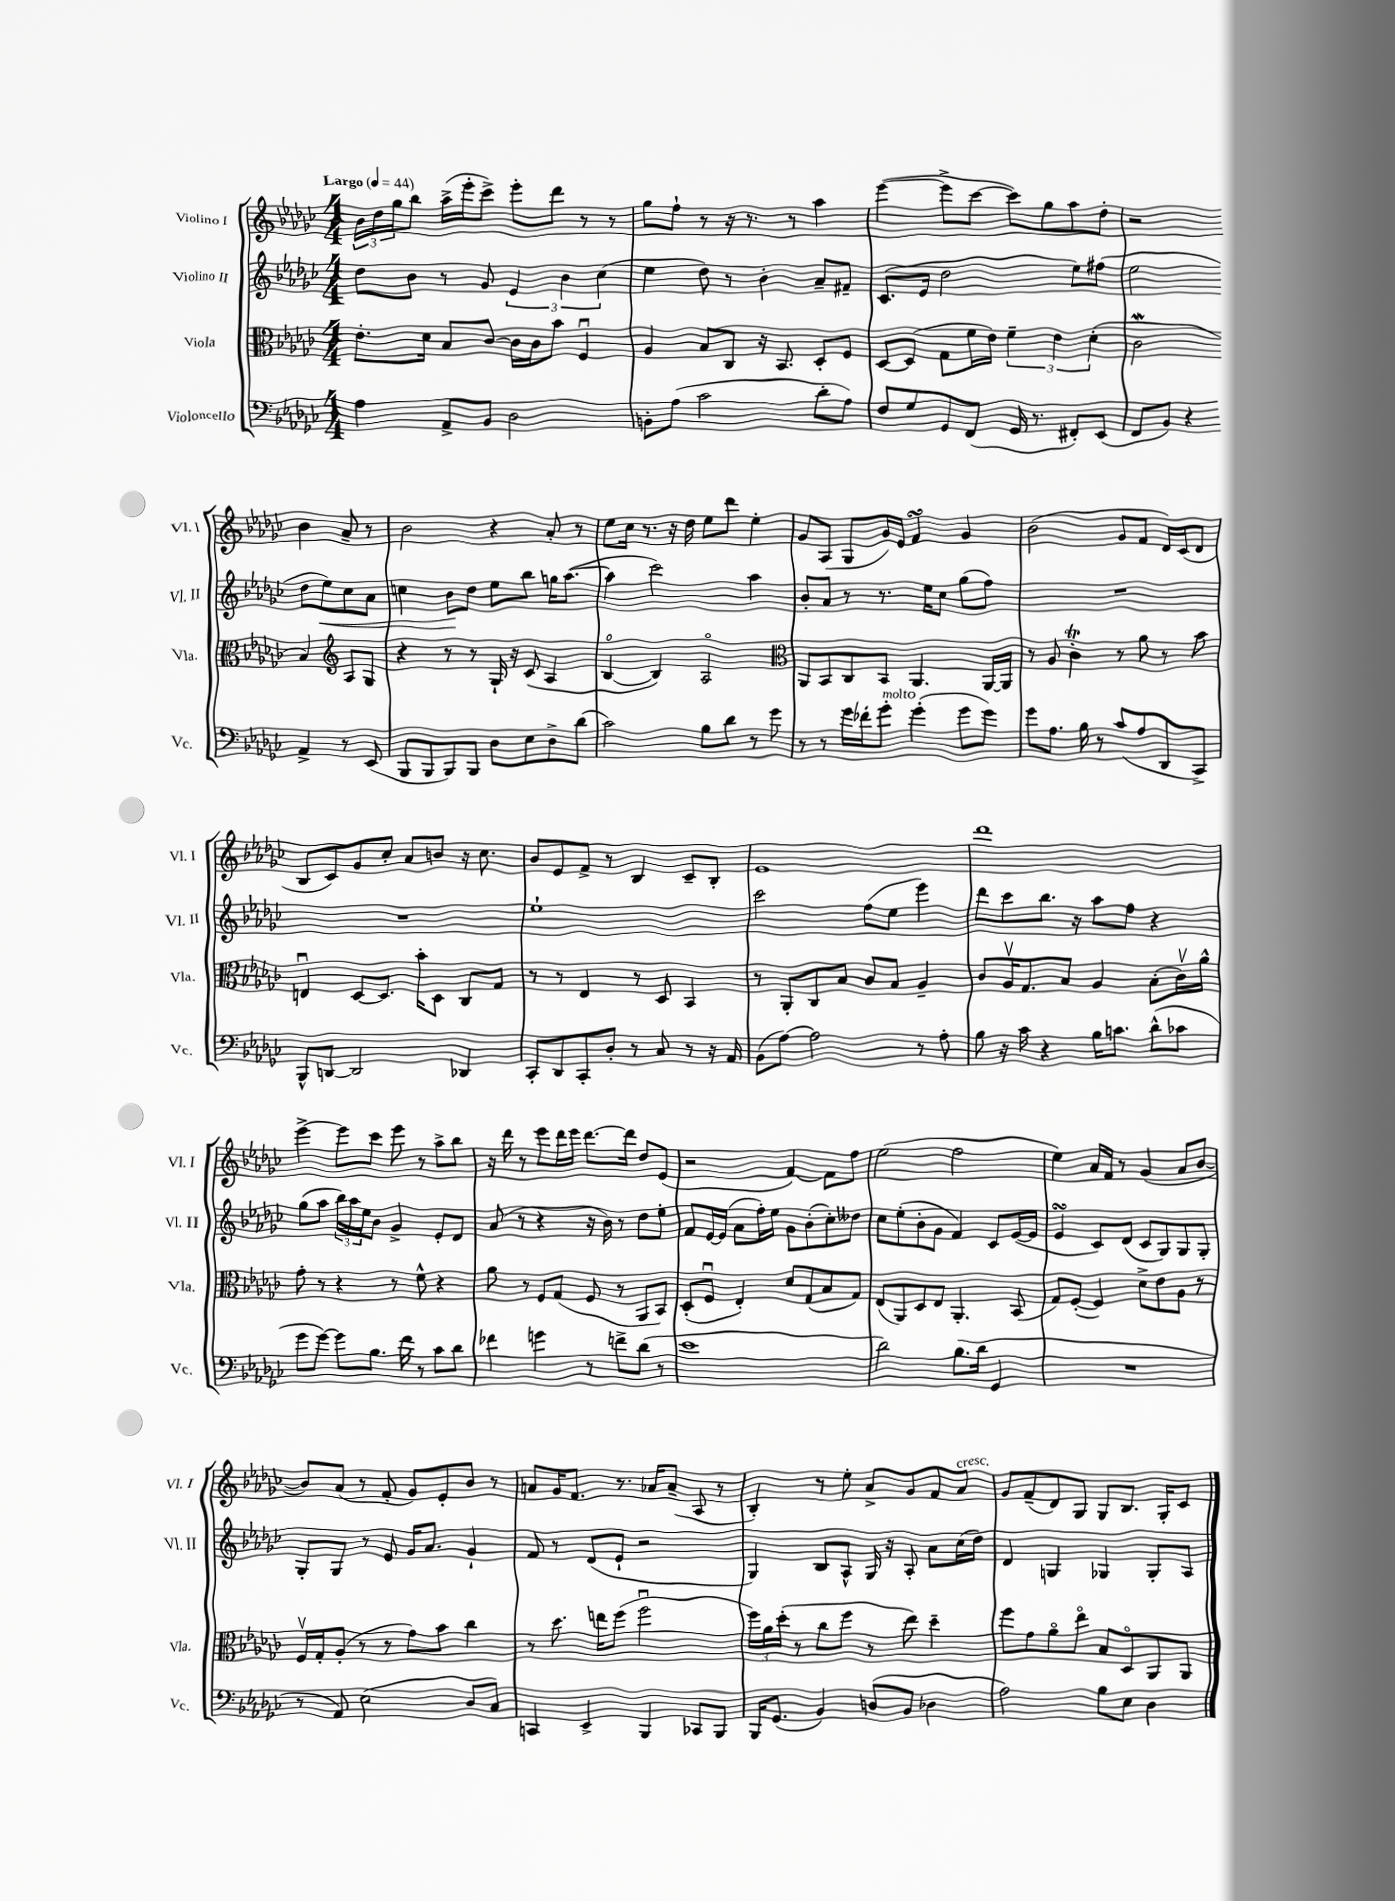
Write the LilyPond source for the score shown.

<<
\new StaffGroup <<
\new Staff = "s0" \with { instrumentName = "Violino I" shortInstrumentName = "Vl. I" } {
    \clef treble \key ges \major \numericTimeSignature \time 4/4 \tempo "Largo" 4 = 44
    \tuplet 3/2 { bes'16 des''16 ges''16 } bes''8 aes''16->( ees'''16-. ces'''8->) ees'''8-. des'''8 r8 r8 |
    ges''8 f''8-! r8 r16 r8. r8 aes''4 |
    ees'''4~( ees'''8-> ces'''8~ ces'''8) ges''8 aes''8 des''8-. |
    r2 bes'4 aes'8-- r8 |
    bes'2 r4 aes'8-. r8 |
    ees''8 ces''16 r8. r16 des''16 ees''8 des'''8 ees''4-. |
    ges'8 aes8( ges8 ges'16) ees'16 f'4\turn ges'4 |
    bes'2( ges'8 f'8 des'16) ces'16( des'8 |
    bes8 ces'8) ges'8 ces''8-. aes'8 b'8 r16 ces''8. |
    bes'8 ees'8 f'8-> r8 bes4 ces'8-- bes8-. |
    ees'1 |
    des'''1 |
    ees'''4~-> ees'''8 ces'''8 ees'''8 r8 aes''8-> bes''8 |
    r16 des'''16 r8 ees'''8 des'''16 ees'''16 des'''8.~ des'''16 des''8 ees'8( |
    r2 f'4~) f'8 f''8 |
    ees''2( f''2 |
    ees''4) aes'16 f'16 r8 ges'4( aes'8 bes'8~ |
    bes'8) aes'8( r8 f'8-. ges'8) ees'8-. bes'8 r8 |
    a'8 ges'16 f'8. r8. aes'16 aes'8--( aes8 r8 |
    bes4-.) r8 ees''8-. aes'8-> ges'8 f'8 aes'8^\markup { \italic "cresc." } |
    ges'8 f'8--( des'8) ges8 ges8 bes8. ges16-. ces'8 \bar "|." |
}
\new Staff = "s1" \with { instrumentName = "Violino II" shortInstrumentName = "Vl. II" } {
    \clef treble \key ges \major \numericTimeSignature \time 4/4
    des''8 bes'8 r8 ges'8 \tuplet 3/2 { ees'4 bes'4 ces''4( } |
    ees''4 des''8) r8 bes'4-. aes'8-- fis'8-- |
    ces'8.( ees'16 des''2 ees''8) fis''8( |
    ees''2 des''8 ees''8\<) ces''8 aes'8 |
    c''4 bes'8\! des''8 ees''8 bes''8 g''16 aes''8.~( |
    aes''4 ces'''2) aes''4 |
    bes'8-. aes'8 r8 r8. ees''16 ces''8 ges''8( f''8) |
    R1 |
    R1 |
    ees''1-! |
    ces'''2 f''8( ees''8 ees'''4) |
    des'''8 ces'''8 bes''8. r16 aes''8 f''8 r4 |
    ges''8( aes''8 \tuplet 3/2 { bes''16) aes''16 ees''16 } bes'8 ges'4-> ees'8-. des'8 |
    aes'8( r8 r4 r16 bes'16) r8 des''8 ees''8-. |
    f'8 ees'16~ ees'16( aes'8 f''16-.) ees''16 ges'8 bes'8-.( ces''8-.) deses''8 |
    ces''8 ees''8-.( bes'8-. ges'8 f'4) ces'8 ees'16~( ees'16 |
    ees'4\turn ces'8) des'8( ces'8 ges8) ges8 ges8-. |
    ges8-. ges8 r8 ees'8 ges'16 aes'8. ges'4-! |
    f'8 r8 des'8( ees'8-! r2 |
    ges4) bes8 aes8-^ ges16 r16 aes8-. aes'8 ces''16( des''16) |
    des'4 g4 ges4 ges8-. aes8 \bar "|." |
}
\new Staff = "s2" \with { instrumentName = "Viola" shortInstrumentName = "Vla." } {
    \clef alto \key ges \major \numericTimeSignature \time 4/4
    ees'8.-. des'16 bes8 ces'8~ ces'16 ces'16 bes'8 f4\downbow |
    aes4 bes8 ces8 r16 bes,8. des8-. f8 |
    des8~ des8( ges8 f'16 ees'16) \tuplet 3/2 { f'4-- ees'4 des'4-.( } |
    ces'2\mordent bes4) \clef treble aes8 ges8 |
    r4 r8 r8 ges16-! r16 ces'8( aes4 |
    bes4~\flageolet bes4) aes2\flageolet |
    \clef alto aes,8 bes,8 ces8 bes,8 aes,4. aes,16~ aes,16 |
    r8 aes8 ces'4-.\trill r8 aes'8 r8 bes'8 |
    e4\downbow des8~ des8. bes'16-. des8 ces8 ges8 |
    r8 r8 ees4 r8 des8 bes,4 |
    r8 aes,8-. ces8 bes8 ces'8 bes8 aes4-- |
    ces'8 aes16\upbow ges8. bes8 aes4 bes8-.( ces'16\upbow) aes'16-^ |
    ges'8-. r8 r4 r8 f'8-^ r4 |
    aes'8 r8 f8 ges8( f8 r8 aes,8 bes,8) |
    des8-.( f8\downbow ees4-.) des'8 ges8( bes8 ges8) |
    ees8( aes,8) des8 ees8 aes,4.-. bes,8( |
    ges8) f8~-.( f4) des'8-> ees'8 aes8 r8 |
    f16\upbow ges16-. aes8-.( r8 r8 ges'8) bes'8 ces''4 |
    r8 des''8. e''16 f''8( f''2\downbow |
    \tuplet 3/2 { f''16) aes'16 des''16-.( } r8 ces''8 f''8 r8 ees''8) des''4-- |
    f''8 ges'8 aes'8\flageolet ees''8\flageolet bes8 des8\flageolet aes,8 aes,8 \bar "|." |
}
\new Staff = "s3" \with { instrumentName = "Violoncello" shortInstrumentName = "Vc." } {
    \clef bass \key ges \major \numericTimeSignature \time 4/4
    aes4 aes,8-> bes,8 des2 |
    b,8-. aes8( ces'2 des'8-. aes8) |
    f8 ges8 ges,8 f,8( ges,16 r8. fis,8-.) ees,8( |
    f,8 bes,8) r4 aes,4-> r8 ees,8( |
    bes,,8 bes,,8 bes,,8) bes,,8 des8 ees8 des8-> des'8( |
    ces'2) bes8 des'8 r8 ges'8 |
    r8 r8 ges'16 fes'16-. ges'8-.^\markup { \italic "molto" } ges'4-.( ges'8 ges'8) |
    ges'8 aes8. bes16 r8 ces'8( aes8 des,8 ces,8->) |
    bes,,8-^ d,8~ d,2 des,4 |
    ces,8-. des,8 ces,8-. des8-. r8 ces8 r8 r16 aes,16 |
    bes,8( aes8~) aes2 r8 aes8-. |
    bes8 r16 ces'16 r4 bes16 c'8. des'8-^( ces'8 |
    ges'8 ges'8~) ges'8 bes8. f'16 r8 ces'8 des'8 |
    fes'4 g'4 r8 f'8-> des'8( r8 |
    ees'1 |
    des'2) bes8.( des'16 ges,4 |
    R1 |
    r8 aes,8) ees2( des8 ces8) |
    c,4 ees,4-> bes,,4 ces,8 bes,,8 |
    bes,,16 ges,8.( bes,4) d8( bes,8 des4 |
    aes2) bes8 ees8 des4 \bar "|." |
}
>>
>>
\layout { \context { \Score \remove "Bar_number_engraver" } }
